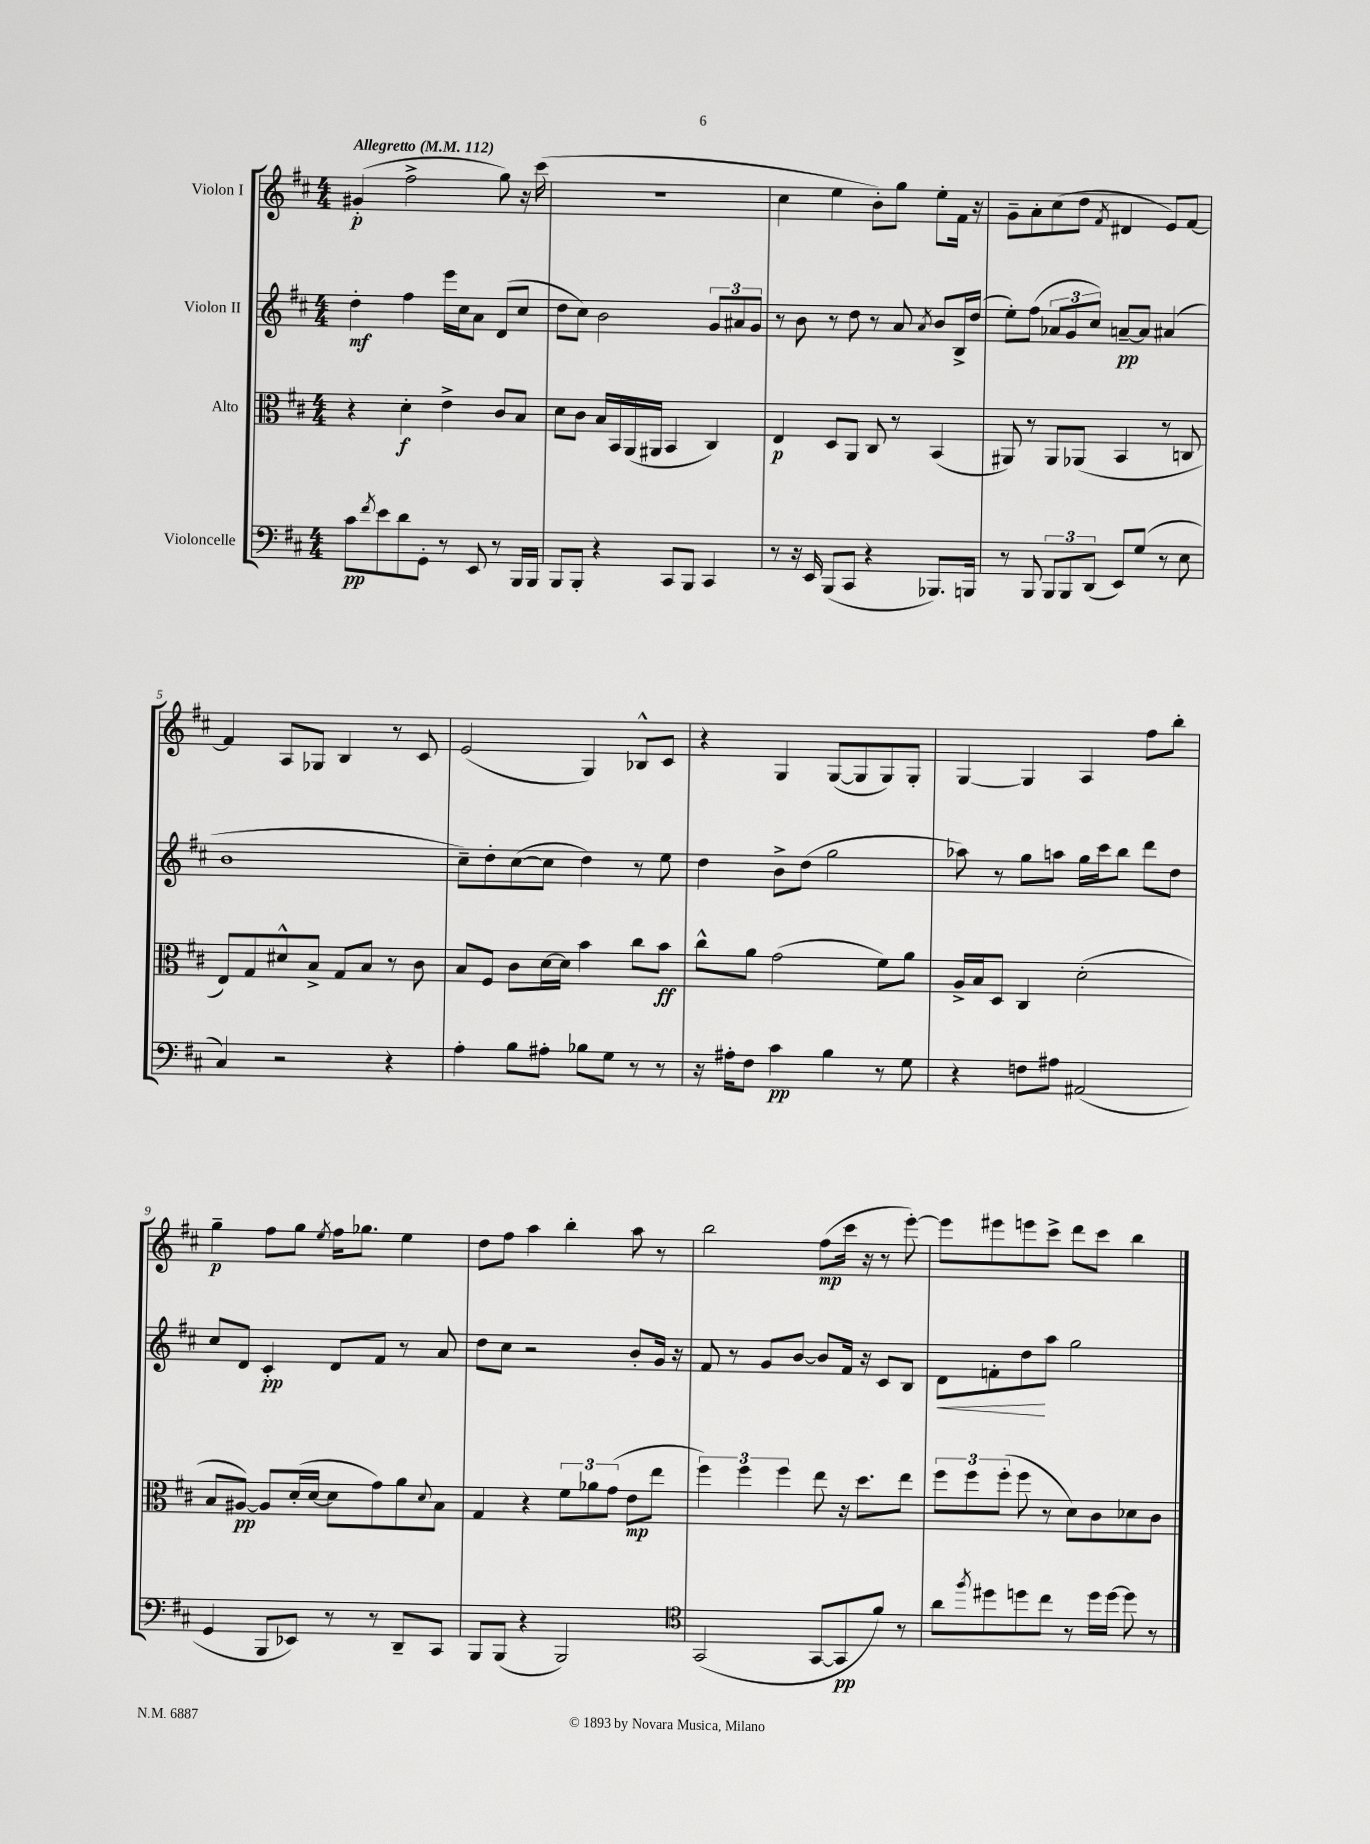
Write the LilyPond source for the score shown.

<<
\new StaffGroup <<
\new Staff = "s0" \with { instrumentName = "Violon I" } {
    \clef treble \key d \major \numericTimeSignature \time 4/4 \tempo "Allegretto" 4 = 112
    gis'4-.\p( fis''2-> g''8) r16 cis'''16( |
    R1 |
    cis''4 e''4 b'8-.) g''8 e''8-. fis'16 r16 |
    g'8-- a'8-. cis''8( d''8 \acciaccatura { fis'8 } dis'4 e'8) fis'8~ |
    fis'4 a8 ges8 b4 r8 cis'8 |
    e'2( g4) bes8-^ cis'8 |
    r4 g4 g8~( g8 g8) g8-. |
    g4~ g4 a4 fis''8 b''8-. |
    g''4--\p fis''8 g''8 \acciaccatura { e''8 } fis''16 ges''8. e''4 |
    d''8 fis''8 a''4 b''4-. a''8 r8 |
    b''2 fis''8\mp( cis'''16 r16 r8 e'''8~-.) |
    e'''8 eis'''8 e'''8 cis'''8-> d'''8 cis'''8 b''4 \bar "|." |
}
\new Staff = "s1" \with { instrumentName = "Violon II" } {
    \clef treble \key d \major \numericTimeSignature \time 4/4
    d''4-.\mf fis''4 e'''16 cis''16 a'8 d'8( cis''8 |
    d''8 cis''8) b'2 \tuplet 3/2 { g'8 ais'8 g'8 } |
    r8 b'8 r8 d''8 r8 a'8 \acciaccatura { a'8 } b'8 b16-> d''16( |
    e''8-.) fis''8( \tuplet 3/2 { aes'8 g'8 cis''8) } a'8~--\pp a'8 ais'4( |
    b'1 |
    cis''8--) d''8-. cis''8~( cis''8 d''4) r8 e''8 |
    d''4 b'8-> d''8( g''2 |
    aes''8) r8 g''8 a''8 g''16 cis'''16 b''8 d'''8 d''8 |
    cis''8 d'8 cis'4-.\pp d'8 fis'8 r8 a'8 |
    d''8 cis''8 r2 b'8-. g'16 r16 |
    fis'8 r8 g'8 b'8~ b'8 fis'16 r16 cis'8 b8 |
    d'8\< f'8-. d''8\! a''8 g''2 \bar "|." |
}
\new Staff = "s2" \with { instrumentName = "Alto" } {
    \clef alto \key d \major \numericTimeSignature \time 4/4
    r4 d'4-.\f e'4-> cis'8 b8 |
    d'8 cis'8 b16 b,16 a,16( ais,16 b,4 cis4) |
    e4\p d8 a,8 cis8 r8 b,4( |
    ais,8) r8 ais,8 aes,8( b,4 r8 c8 |
    e8) g8 dis'8-^ b8-> g8 b8 r8 cis'8 |
    b8 fis8 cis'8 d'16~ d'16 b'4 cis''8 b'8\ff |
    cis''8-^ a'8 g'2( fis'8) a'8 |
    a16-> b16 d8 cis4 d'2-.( |
    b8 ais8~\pp) ais8 d'16-.( d'16~ d'8 g'8) a'8 \appoggiatura { d'8 } b8 |
    g4 r4 \tuplet 3/2 { fis'8 aes'8 g'8( } e'8\mp e''8 |
    \tuplet 3/2 { fis''4) fis''4 fis''4 } e''8 r16 d''8. e''8 |
    \tuplet 3/2 { fis''8 fis''8 fis''8-.( } fis''8 r8 d'8) cis'8 des'8 cis'8 \bar "|." |
}
\new Staff = "s3" \with { instrumentName = "Violoncelle" } {
    \clef bass \key d \major \numericTimeSignature \time 4/4
    cis'8\pp \acciaccatura { fis'8 } e'8 d'8 g,8-. r8 e,8 r8 b,,16 b,,16 |
    b,,8 b,,8-. r4 cis,8 b,,8 cis,4 |
    r8 r16 e,16 b,,8( cis,8 r4 bes,,8.) b,,16 |
    r8 b,,8 \tuplet 3/2 { b,,8 b,,8 d,8( } e,8) g8( r8 e8 |
    cis4) r2 r4 |
    a4-. b8 ais8-. bes8 g8 r8 r8 |
    r16 ais16-. fis8 cis'4\pp b4 r8 g8 |
    r4 f8 ais8 ais,2( |
    g,4 b,,8 ees,8) r8 r8 d,8-- cis,8 |
    b,,8 b,,8( r4 b,,2) |
    \clef tenor g,2( g,8~ g,8\pp fis'8) r8 |
    a'8 \acciaccatura { fis''8 } dis''8 d''8 cis''8 r8 d''16 d''16~ d''8 r8 \bar "|." |
}
>>
>>
